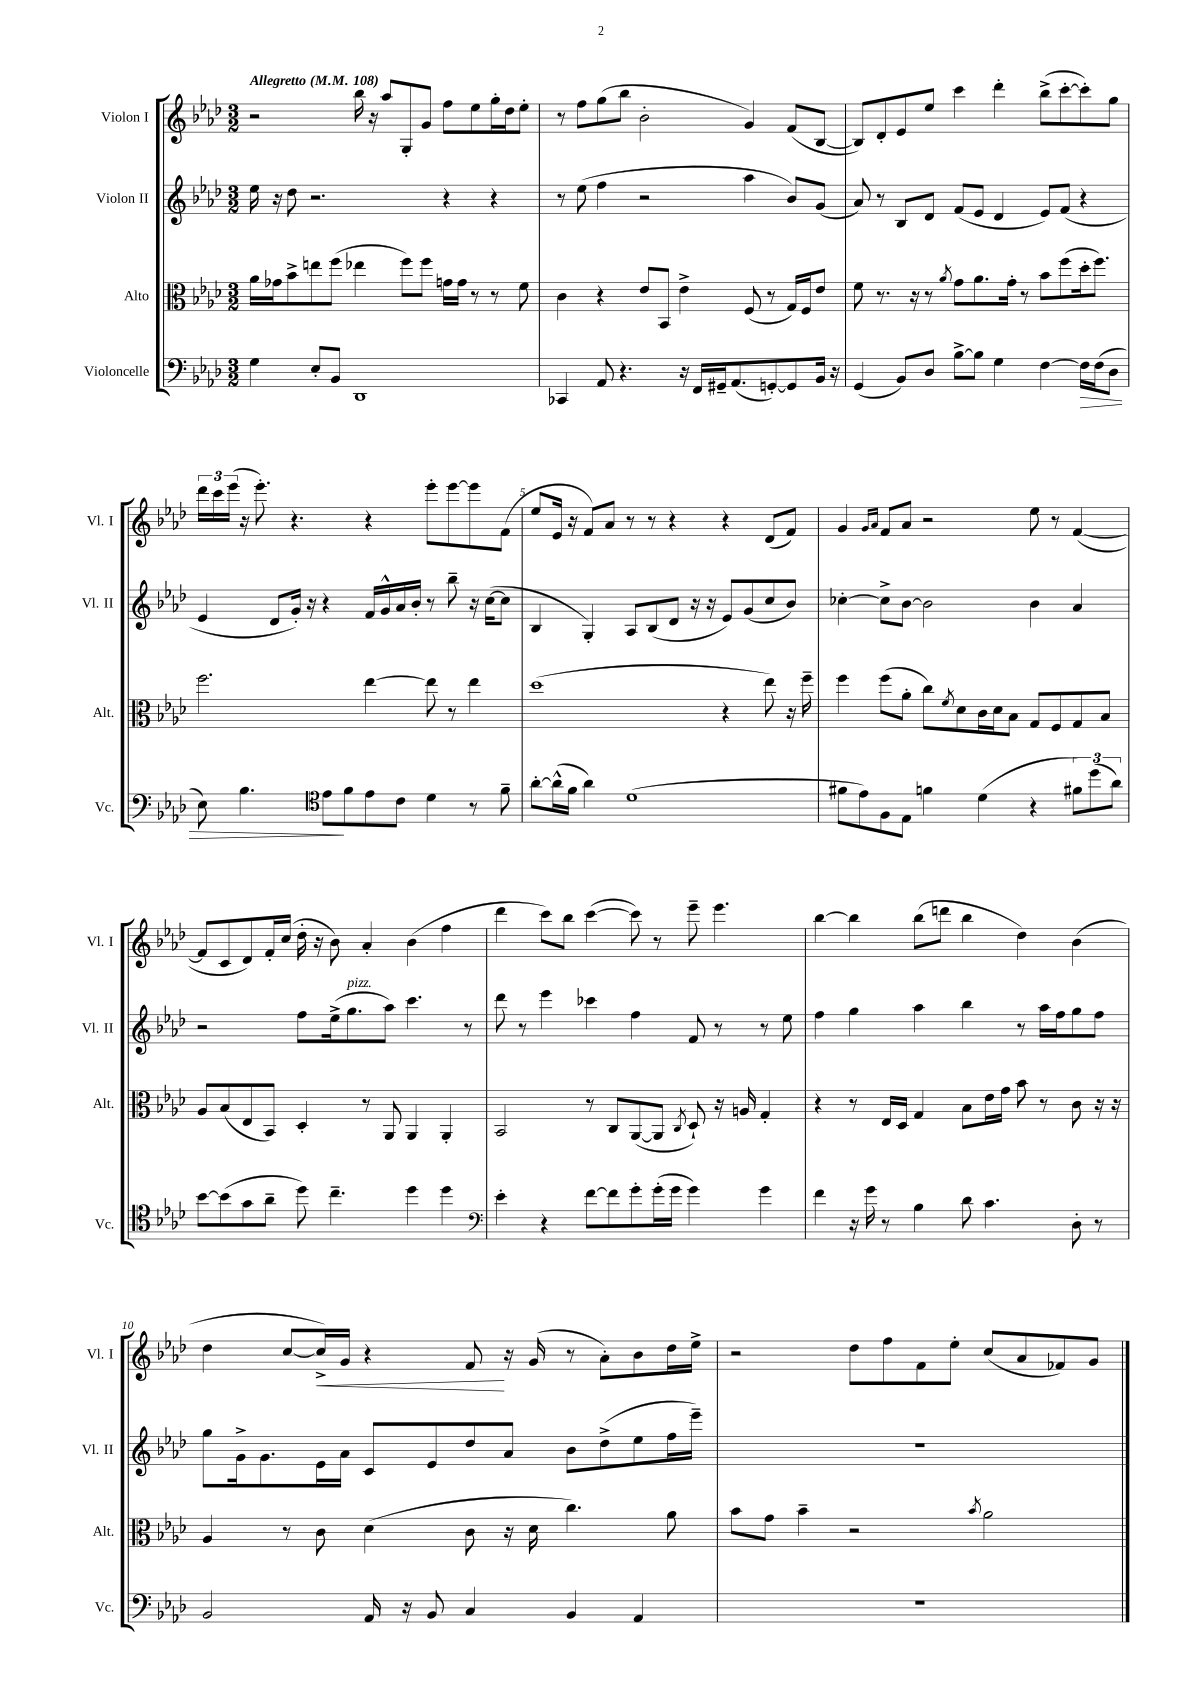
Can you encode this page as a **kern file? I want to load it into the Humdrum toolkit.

**kern	**kern	**kern	**kern
*staff4	*staff3	*staff2	*staff1
*clefF4	*clefC3	*clefG2	*clefG2
*k[b-e-a-d-]	*k[b-e-a-d-]	*k[b-e-a-d-]	*k[b-e-a-d-]
*M3/2	*M3/2	*M3/2	*M3/2
*MM108	*MM108	*MM108	*MM108
4G\	16a-\LL	16ee-\	2r
.	16g-\J	16r	.
.	8b-^\	8dd-\	.
8E-'/L	8ee\	2.r	.
8BB-/J	(8ff\J	.	.
1DD-	4ee-\	.	16bb-\
.	.	.	16r
.	.	.	8aa-/L
.	8ff\L)	.	8G'/
.	8ff\J	.	8g/J
.	16g\LL	4r	8ff\L
.	16g\JJ	.	.
.	8r	.	8ee-\
.	8r	4r	16gg'\L
.	.	.	16dd-\J
.	8f\	.	8ee-'\J
=	=	=	=
4CC-/	4c\	8r	8r
.	.	(8ee-\	8ff\L
8AA-/	4r	4ff\	(8gg\
4.r	.	.	8bb-\J
.	8e-/L	2r	2b-'\
.	8BB-/J	.	.
16r	4e-^\	.	.
16FF/LL	.	.	.
16GG#~/J	.	.	.
(8.AA-/	.	.	.
.	(8F/	4aa-\	4g/)
[8GG'/)	8r	.	.
8GG/]	16G/LL)	8b-/L)	(8f/L
.	16F/J	.	.
16BB-/Jk	8e-/J	(8g/J	[8B-/J
16r	.	.	.
=	=	=	=
(4GG/	8f\	8a-/)	8B-/]L)
.	8.r	8r	8d-'/
8BB-/L)	.	8B-/L	8e-/
.	16r	.	.
8D-/J	8r	8d-/J	8ee-/J
.	8qa-/	.	.
[8B-^\L	8g\L	(8f/L	4ccc\
8B-\]J	8.a-\	8e-/J	.
4G\	.	4d-/	4ddd-'\
.	16g'\Jk	.	.
.	8r	.	.
[4F\	8b-\L	8e-/L)	(8bb-^\L
.	(8ff\	(8f/J	[8ccc'\
16F\]LL	16dd-'\k	4r	8ccc'\])
(16F\J	8.ff\J)	.	.
8D-\J	.	.	8gg\J
=	=	=	=
8E-\)	2.ff\	4e-/	24ddd-\LL
.	.	.	24ccc\
.	.	.	(24eee-\JJ
4.B-\	.	.	16r
.	.	.	8.eee-'\)
.	.	8d-/L	.
.	.	16g'/Jk)	4.r
.	.	16r	.
*clefC4	*	*	*
8e-\L	.	4r	.
8f\	.	.	.
8e-\	[4ee-\	16f/LL	4r
.	.	16g^^/	.
8c\J	.	16a-/	.
.	.	16b-'/JJ	.
4d-\	8ee-\]	8r	8eee-'\L
.	8r	8bb-~\	[8eee-\
8r	4ee-\	16r	8eee-\]
.	.	([16cc\LK	.
8f~\	.	8cc\]J	(8f\J
=	=	=	=
[8a-'\L	(1dd-	4B-/	8ee-/L
(16a-^^\]L	.	.	16e-/Jk
16f\JJ	.	.	16r
4a-\)	.	4G'/)	8f/L)
.	.	.	8a-/J
(1d-	.	8A-/L	8r
.	.	(8B-/	8r
.	.	8d-/J	4r
.	.	16r	.
.	.	16r	.
.	4r	8e-/L)	4r
.	.	(8g/	.
.	8ee-\)	8cc/	(8d-/L
.	16r	8b-/J)	8f/J)
.	16ff~\	.	.
=	=	=	=
8f#\L	4ff\	[4cc-'\	4g/
8e-\)	.	.	.
.	.	.	16qqg/LL
.	.	.	16qqa-/JJ
8F\	(8ff\L	8cc-^\]L	8f/L
8E-\J	8a-'\J	[8b-\J	8a-/J
4f\	8cc\L)	2b-\]	2r
.	8qf/	.	.
.	8d-\	.	.
(4d-\	16c\L	.	.
.	16d-\J	.	.
.	8B-\J	.	.
4r	8G/L	4b-\	8ee-\
.	8F/	.	8r
12f#\L)	8G/	4a-/	([4f/
(12dd-\	.	.	.
.	8B-/J	.	.
12a-\J)	.	.	.
=	=	=	=
[8b-\L	8A-/L	2r	8f/]L
(8b-\]	(8B-/	.	8c/
8g\	8E-/	.	8d-/)
8a-~\J	8BB-/J)	.	16f'/L
.	.	.	(16cc/JJ
8dd-\)	4D-'/	8ff\L	16dd-'\
.	.	.	16r
4.cc~\	.	(16ee-^\k	8b-\)
.	.	8.gg\	.
.	8r	.	4a-'/
.	8AA-/	8aa-\J)	.
4dd-\	4AA-/	4.ccc\	(4b-\
4dd-\	4AA-'/	.	4ff\
.	.	8r	.
=	=	=	=
*clefF4	*	*	*
4e-'\	2BB-/	8ddd-\	4ddd-\
.	.	8r	.
4r	.	4eee-\	8ccc\L)
.	.	.	8bb-\J
[8f\L	8r	4ccc-\	([4ccc\
8f\]	8C/L	.	.
8g'\	([8AA-/	4ff\	8ccc\])
(16g'\L	8AA-/]J	.	8r
16g\JJ	.	.	.
.	8qC/	.	.
4g\)	8D-`/)	8f/	8eee-~\
.	16r	8r	4.eee-\
.	16A/	.	.
4g\	4G'/	8r	.
.	.	8ee-\	.
=	=	=	=
4f\	4r	4ff\	[4bb-\
16r	8r	4gg\	4bb-\]
16g\	.	.	.
8r	16E-/LL	.	.
.	16D-/JJ	.	.
4B-\	4G/	4aa-\	(8bb-\L
.	.	.	8ddd\J
8d-\	8B-\L	4bb-\	4bb-\
4.c\	16e-\L	.	.
.	16g\JJ	.	.
.	8b-\	8r	4dd-\)
.	8r	16aa-\LL	.
.	.	16ff\J	.
8D-'\	8c\	8gg\	(4b-\
8r	16r	8ff\J	.
.	16r	.	.
=	=	=	=
2BB-/	4A-/	8gg\L	4dd-\
.	.	16g^\k	.
.	.	8.g\	.
.	8r	.	[8cc/L
.	8c\	16e-\L	16cc^/]L)
.	.	16a-\JJ	16g/JJ
16AA-/	(4d-\	8c/L	4r
16r	.	.	.
8BB-/	.	8e-/	.
4C/	8c\	8dd-/	8f/
.	16r	8a-/J	16r
.	16d-\	.	(16g/
4BB-/	4.cc\)	8b-\L	8r
.	.	(8dd-^\	8a-'\L)
4AA-/	.	8ee-\	8b-\
.	8a-\	16ff\L	16dd-\L
.	.	16eee-~\JJ)	16ee-^\JJ
=	=	=	=
1.r	8b-\L	1.r	2r
.	8g\J	.	.
.	4b-~\	.	.
.	2r	.	8dd-\L
.	.	.	8ff\
.	.	.	8f\
.	.	.	8ee-'\J
.	8qb-/	.	.
.	2a-\	.	(8cc/L
.	.	.	8a-/
.	.	.	8f-/)
.	.	.	8g/J
==	==	==	==
*-	*-	*-	*-
